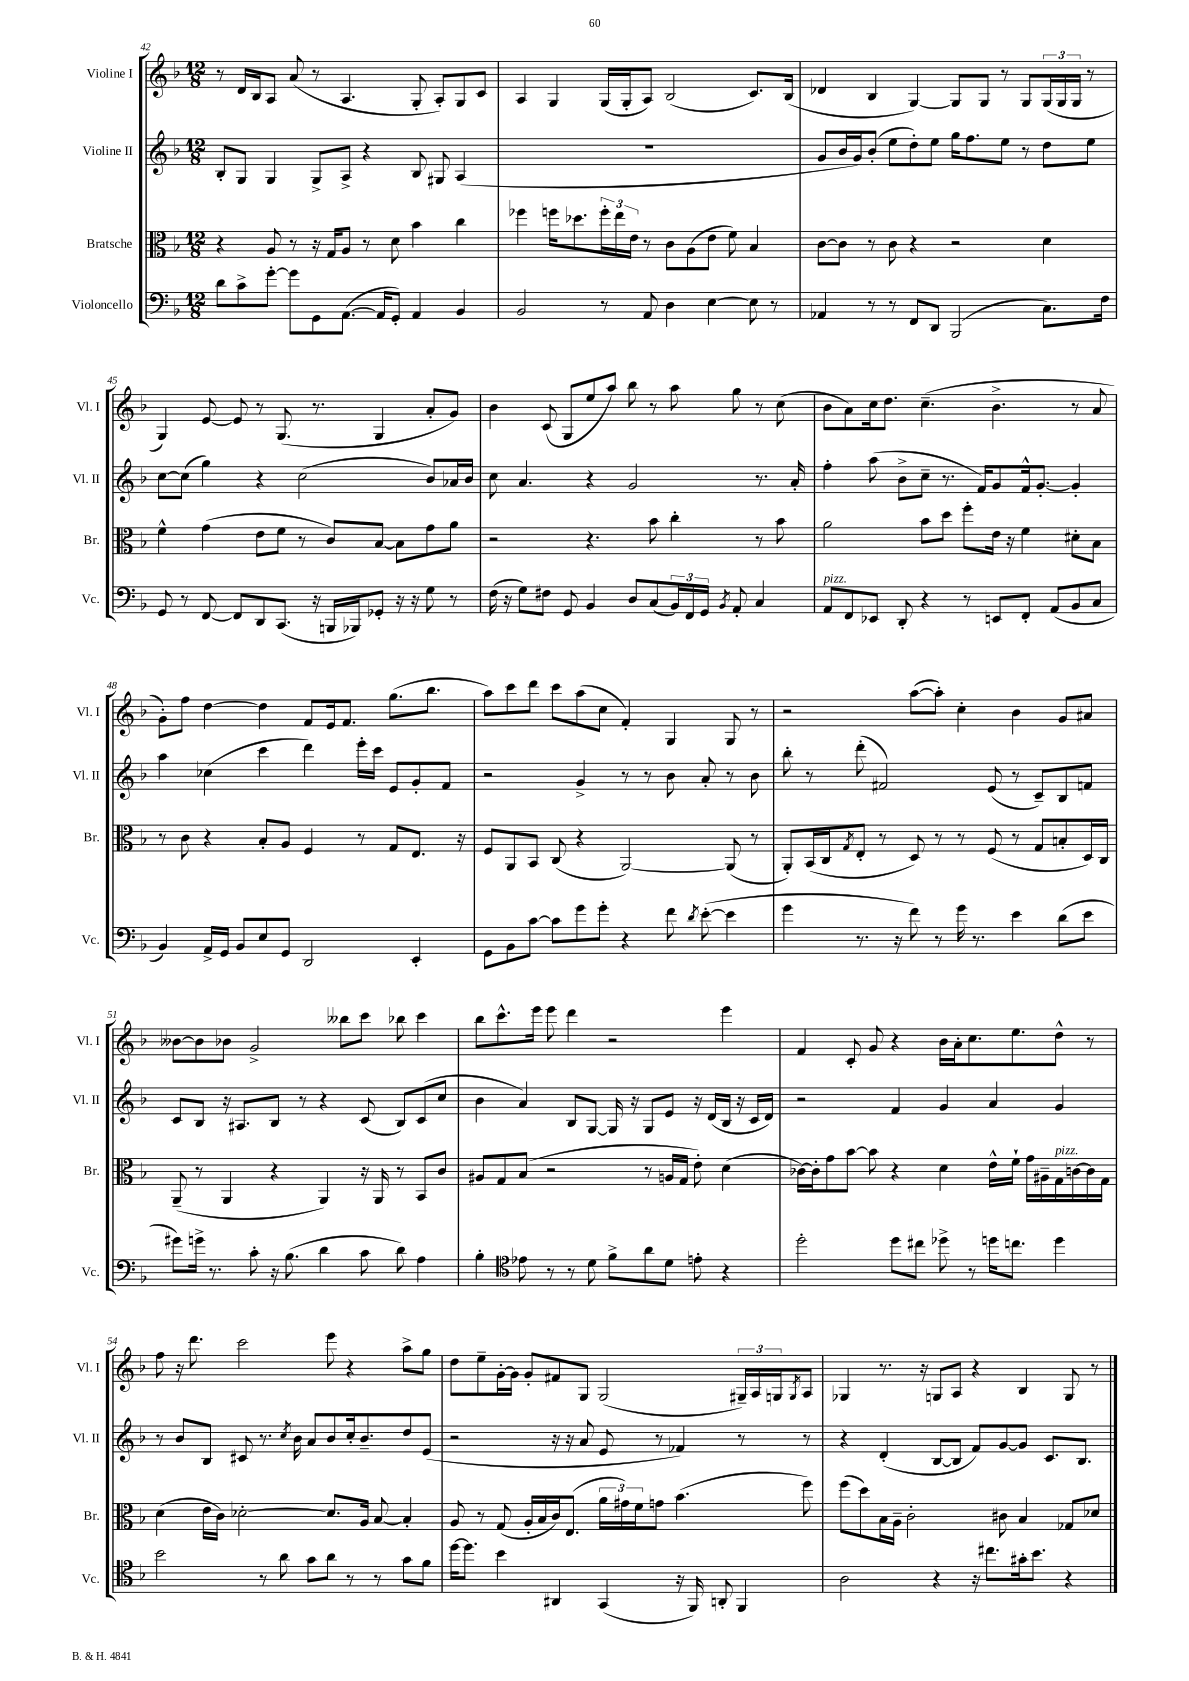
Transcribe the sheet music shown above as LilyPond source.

<<
\new StaffGroup <<
\new Staff = "s0" \with { instrumentName = "Violine I" shortInstrumentName = "Vl. I" } {
    \clef treble \key f \major \numericTimeSignature \time 12/8
    r8 d'16 bes16 a8 a'8( r8 a4. g8-. a8-.) g8 c'8 |
    a4 g4 g16( g16-. a8) bes2( c'8.) bes16( |
    des'4 bes4 g4~) g8 g8 r8 g8 \tuplet 3/2 { g16( g16 g16 } r8 |
    g4) e'8~ e'8 r8 g8.( r8. g4 a'8-. g'8) |
    bes'4 c'8( g8 e''8 a''8) bes''8 r8 a''8 g''8 r8 c''8( |
    bes'8 a'8) c''16 d''8. c''4.--( bes'4.-> r8 a'8 |
    g'8-.) f''8 d''4~ d''4 f'8 e'16 f'8. g''8.( bes''8. |
    a''8) c'''8 d'''8 c'''8 a''8( c''8 f'4-.) g4 g8 r8 |
    r2 a''8~( a''8-.) c''4-. bes'4 g'8 ais'8 |
    beses'8~ beses'8 bes'8 g'2-> beses''8 c'''8 bes''8 c'''4 |
    bes''8 c'''8.-^ e'''16 e'''8 d'''4 r2 e'''4 |
    f'4 c'8-. g'8 r4 bes'16 a'16-. c''8. e''8. d''8-^ r8 |
    f''8 r16 d'''8. c'''2 e'''8 r4 a''8-> g''8 |
    d''8 e''8-- g'16~-. g'16 g'8-. fis'8 g8 g2( \tuplet 3/2 { gis16--) a16 g16 } \acciaccatura { g8 } a8 |
    ges4 r8. r16 g8 a8 r4 bes4 g8 r8 \bar "|." |
}
\new Staff = "s1" \with { instrumentName = "Violine II" shortInstrumentName = "Vl. II" } {
    \clef treble \key f \major \numericTimeSignature \time 12/8
    bes8-. g8 g4 g8-> a8-> r4 bes8 gis8 a4( |
    R1. |
    g'8 bes'16 g'16) bes'8-.( e''8 d''8-.) e''8 g''16 f''8. e''8 r8 d''8 e''8 |
    c''8~ c''8( g''4) r4 c''2( bes'8) aes'16 bes'16 |
    c''8 a'4. r4 g'2 r8. a'16-. |
    f''4-. a''8( bes'8-> c''8-- r8. f'16) g'8 f'16-^ g'8.~-. g'4-. |
    a''4 ces''4( c'''4 d'''4) e'''16-. c'''16 e'8 g'8-. f'8 |
    r2 g'4-> r8 r8 bes'8 a'8-. r8 bes'8 |
    bes''8-. r8 d'''8-.( fis'2) e'8( r8 c'8--) bes8 f'8 |
    c'8 bes8 r16 ais8. bes8 r8 r4 c'8( bes8) c'8( c''8 |
    bes'4 a'4) bes8 g8~ g16 r16 g8 e'8 r16 d'16( bes16 r16 c'16 d'16) |
    r2 f'4 g'4 a'4 g'4 |
    r8 bes'8 bes8 cis'8 r8. \acciaccatura { c''8 } bes'16 a'8 bes'8 c''16-. bes'8.-- d''8 e'8( |
    r2 r16 r16 a'8 e'8 r8 fes'4) r8 r8 |
    r4 d'4-.( bes8~ bes8 f'8) g'8~ g'8 c'8. bes8. \bar "|." |
}
\new Staff = "s2" \with { instrumentName = "Bratsche" shortInstrumentName = "Br." } {
    \clef alto \key f \major \numericTimeSignature \time 12/8
    r4 a8 r8 r16 g16 a8 r8 d'8 bes'4 c''4 |
    fes''4 f''16 des''8. \tuplet 3/2 { f''16-. e''16 e'16 } r8 c'8 a8( e'8 f'8) bes4 |
    c'8~ c'8 r8 c'8 r4 r2 d'4 |
    f'4-^ g'4( e'8 f'8 r8 c'8) bes8~ bes8 g'8 a'8 |
    r2 r4. bes'8 c''4-. r8 bes'8 |
    a'2 bes'8 d''8 f''8-. e'16 r16 f'4 dis'8-. bes8 |
    r8 c'8 r4 bes8-. a8 f4 r8 g8 e8. r16 |
    f8 a,8 bes,8 c8( r4 a,2~) a,8( r8 |
    a,8-.) bes,16( c16 \acciaccatura { g8 } e8-. r8 d8) r8 r8 f8( r8 g8 b8-. d16) c16 |
    a,8--( r8 a,4 r4 a,4) r16 a,16 r8 bes,8 c'8 |
    ais8 g8 bes8( r2 r8 a16 g16 e'8-.) d'4( |
    ces'16~) ces'16-. g'8 bes'8~ bes'8 r4 d'4 e'16-^ f'16-! g'16 ais16-- g16^\markup { \italic "pizz." } c'16~ c'16 g16 |
    d'4( e'16 c'16) des'2~-. des'8. a16 bes8~ bes4-. |
    a8 r8 g8( a16-. bes16 c'16) e8.( \tuplet 3/2 { a'16 gis'16) f'16 } g'8 bes'4.( f''8) |
    f''8( d''8) bes16 a16-- c'2-. cis'8 bes4 ges8 des'8 \bar "|." |
}
\new Staff = "s3" \with { instrumentName = "Violoncello" shortInstrumentName = "Vc." } {
    \clef bass \key f \major \numericTimeSignature \time 12/8
    d'8 c'8-> g'8~-. g'8 g,8 a,8.~( a,16 g,8-.) a,4 bes,4 |
    bes,2 r8 a,8 d4 e4~ e8 r8 |
    aes,4 r8 r8 f,8 d,8 bes,,2( c8.) f16 |
    g,8 r8 f,8~ f,8 d,8 c,8.( r16 b,,16 bes,,16) ges,8-. r16 r16 g8 r8 |
    f16( r16 g8) fis8 g,8 bes,4 d8 c8( \tuplet 3/2 { bes,16) f,16 g,16 } \acciaccatura { bes,8 } a,8-. c4 |
    a,8^\markup { \italic "pizz." } f,8 ees,8 d,8-. r4 r8 e,8 f,8-. a,8( bes,8 c8 |
    bes,4) a,16-> g,16 bes,8 e8 g,8 d,2 e,4-. |
    g,8 bes,8 c'8~ c'8 g'8 g'8-. r4 f'8 \acciaccatura { d'8 } e'8~-.( e'4 |
    g'4 r8. r16 f'8) r8 g'16 r8. e'4 d'8( e'8 |
    gis'8) g'16-> r8. c'8-. r16 bes8.( d'4 c'8 d'8) a4 |
    bes4-. \clef tenor ees'8 r8 r8 d'8 f'8-> a'8 d'8 e'8-. r4 |
    d''2-. d''8 cis''8 des''8-> r8 d''16 c''8. d''4 |
    bes'2 r8 a'8 g'8 a'8 r8 r8 g'8 f'8 |
    d''16~ d''8. bes'4 ais,4 g,4( r16 f,16) a,8-. f,4 |
    a2 r4 r16 cis''8. gis'16-. bes'8. r4 \bar "|." |
}
>>
>>
\layout { \context { \Score currentBarNumber = #42 } }
